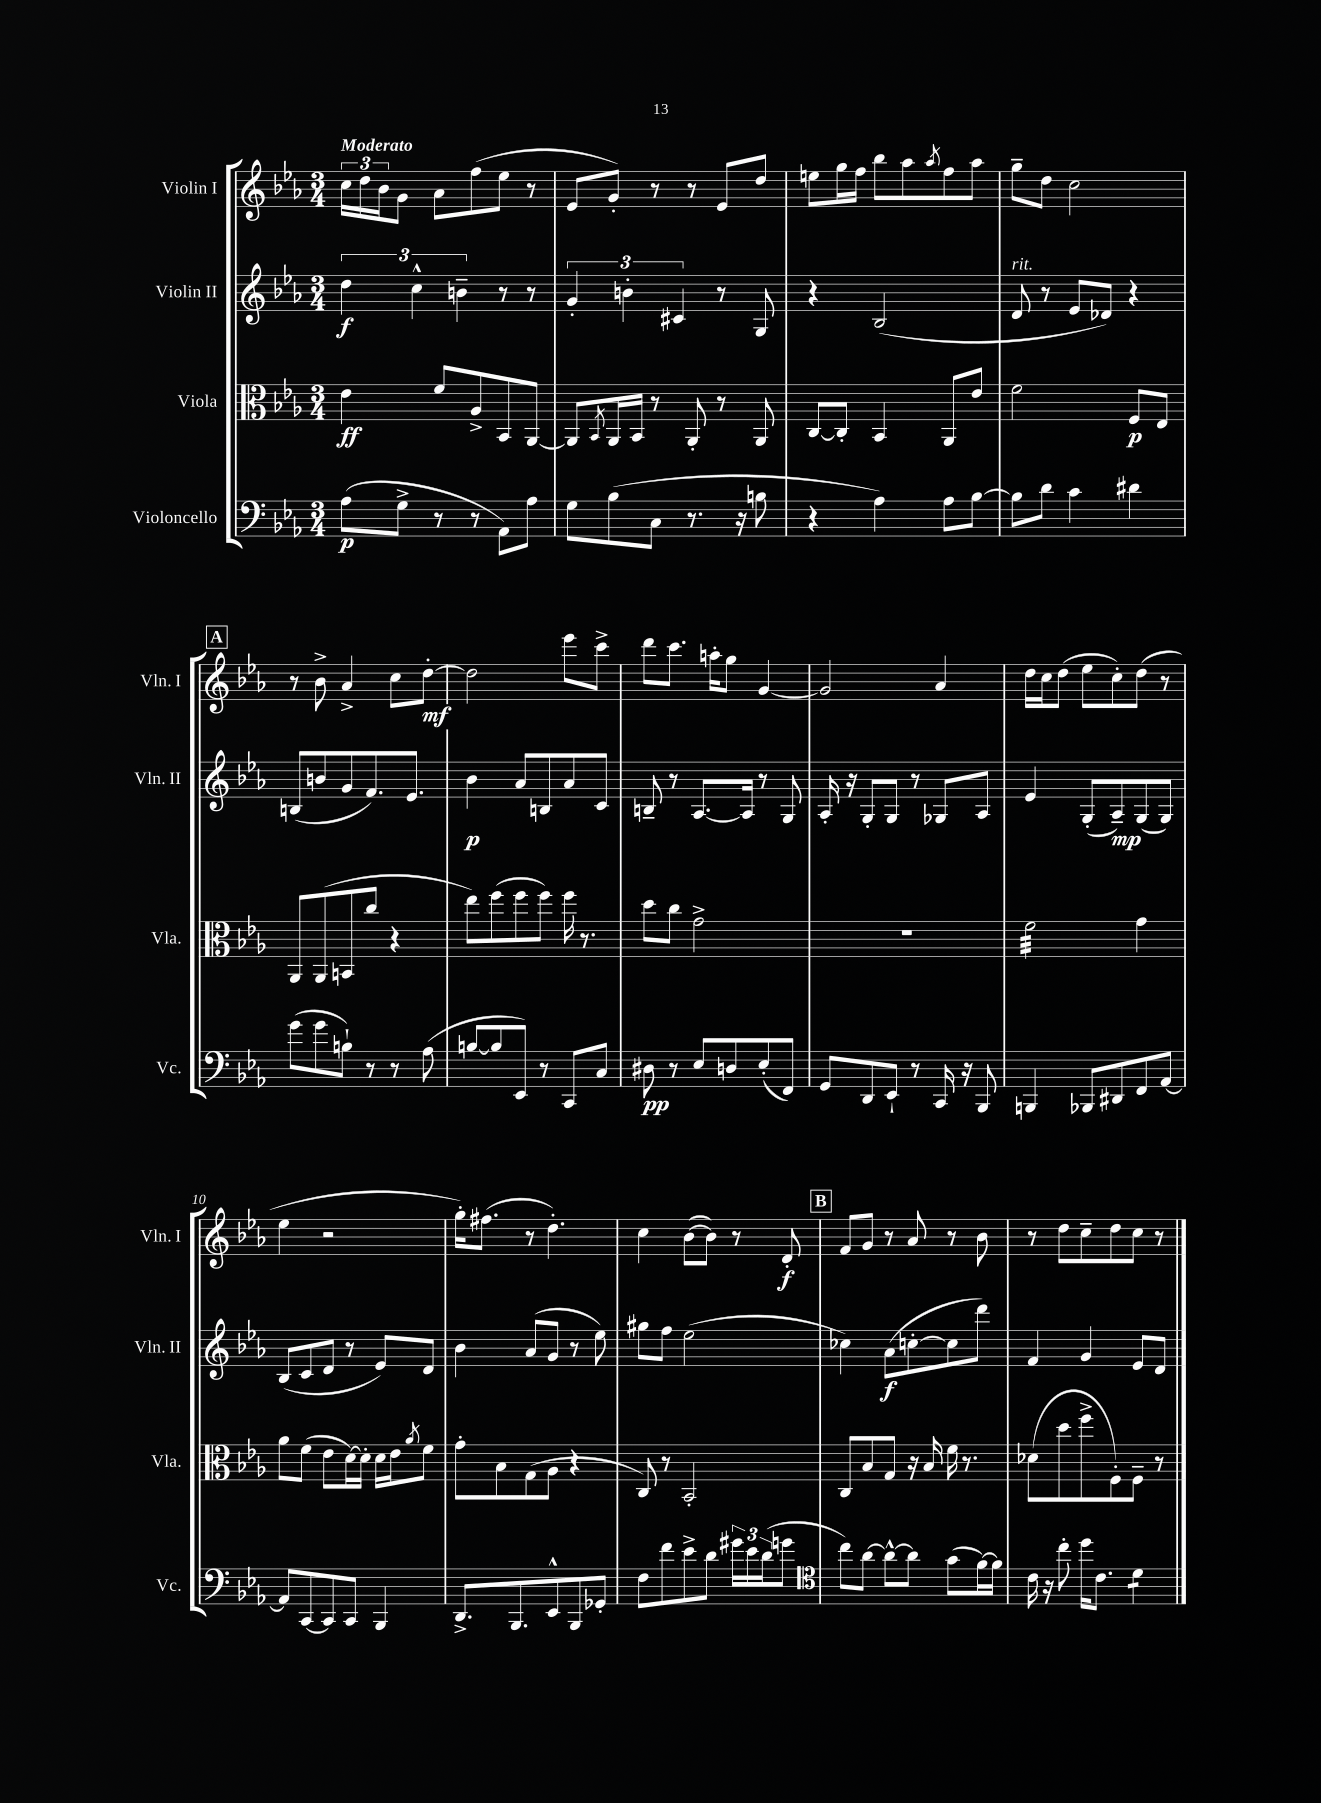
<<
\new StaffGroup <<
\new Staff = "s0" \with { instrumentName = "Violin I" shortInstrumentName = "Vln. I" } {
    \clef treble \key ees \major \numericTimeSignature \time 3/4 \tempo "Moderato"
    \tuplet 3/2 { c''16 d''16 bes'16 } g'8 aes'8 f''8( ees''8 r8 |
    ees'8 g'8-.) r8 r8 ees'8 d''8 |
    e''8 g''16 f''16 bes''8 aes''8 \acciaccatura { aes''8 } f''8 aes''8 |
    g''8-- d''8 c''2 |
    \mark \markup { \box "A" } r8 bes'8-> aes'4-> c''8 d''8~-.\mf |
    d''2 ees'''8 c'''8-> |
    d'''8 c'''8. a''16-. g''8 g'4~ |
    g'2 aes'4 |
    d''16 c''16 d''8( ees''8 c''8-.) d''8( r8 |
    ees''4 r2 |
    g''16-.) fis''8.( r8 d''4.-.) |
    c''4 bes'8~( bes'8) r8 d'8-.\f |
    \mark \markup { \box "B" } f'8 g'8 r8 aes'8 r8 bes'8 |
    r8 d''8 c''8-- d''8 c''8 r8 \bar "|." |
}
\new Staff = "s1" \with { instrumentName = "Violin II" shortInstrumentName = "Vln. II" } {
    \clef treble \key ees \major \numericTimeSignature \time 3/4
    \tuplet 3/2 { d''4\f c''4-^ b'4-- } r8 r8 |
    \tuplet 3/2 { g'4-. b'4-. cis'4 } r8 g8 |
    r4 bes2( |
    d'8^\markup { \italic "rit." } r8 ees'8 des'8) r4 |
    \mark \markup { \box "A" } b8( b'8 g'8 f'8.) ees'8. |
    bes'4\p aes'8 b8 aes'8 c'8 |
    b8-- r8 aes8.~ aes16 r8 g8 |
    aes16-. r16 g8-. g8 r8 ges8 aes8 |
    ees'4 g8-.( aes8--\mp) g8( g8) |
    bes8( c'8 d'8 r8 ees'8) d'8 |
    bes'4 aes'8( g'8 r8 ees''8) |
    gis''8 f''8 ees''2( |
    \mark \markup { \box "B" } ces''4) aes'8\f( c''8~-. c''8 d'''8) |
    f'4 g'4 ees'8 d'8 \bar "|." |
}
\new Staff = "s2" \with { instrumentName = "Viola" shortInstrumentName = "Vla." } {
    \clef alto \key ees \major \numericTimeSignature \time 3/4
    ees'4\ff f'8 aes8-> bes,8 aes,8~ |
    aes,8 \acciaccatura { bes,8 } aes,16 bes,16 r8 aes,8-. r8 aes,8 |
    c8~ c8-. bes,4 aes,8 ees'8 |
    f'2 f8\p ees8 |
    \mark \markup { \box "A" } aes,8 aes,8( b,8 c''8 r4 |
    ees''8) f''8( f''8 f''8) f''16 r8. |
    d''8 c''8 g'2-> |
    R2. |
    f'2:32 g'4 |
    aes'8 f'8( ees'8 d'16~) d'16-. d'16 ees'16 \acciaccatura { aes'8 } f'8 |
    g'8-. bes8 g8( aes8 r4 |
    c8) r8 bes,2-. |
    \mark \markup { \box "B" } c8 bes8 g8 r16 bes16 f'16 r8. |
    des'8( d''8 f''8-> f8-.) f8-- r8 \bar "|." |
}
\new Staff = "s3" \with { instrumentName = "Violoncello" shortInstrumentName = "Vc." } {
    \clef bass \key ees \major \numericTimeSignature \time 3/4
    aes8\p( g8-> r8 r8 aes,8) aes8 |
    g8 bes8( c8 r8. r16 b8 |
    r4 aes4) aes8 bes8~ |
    bes8 d'8 c'4 dis'4 |
    \mark \markup { \box "A" } g'8( g'8 b8-!) r8 r8 aes8( |
    b8~ b8 ees,8) r8 c,8 c8 |
    dis8\pp r8 ees8 d8 ees8-.( f,8) |
    g,8 d,8 ees,8-! r8 c,16 r16 bes,,8 |
    b,,4 bes,,8 dis,8 f,8 aes,8~ |
    aes,8 c,8~ c,8 c,8 bes,,4 |
    d,8.-> bes,,8. ees,8-^ bes,,8 ges,8-. |
    f8 f'8 ees'8-> d'8 \tuplet 3/2 { gis'16 ees'16 d'16( } g'8 |
    \mark \markup { \box "B" } \clef tenor c''8) aes'8~ aes'8~-^ aes'8 g'8( f'16~) f'16 |
    c'16 r16 c''8-. d''16 c'8. d'4:8 \bar "|." |
}
>>
>>
